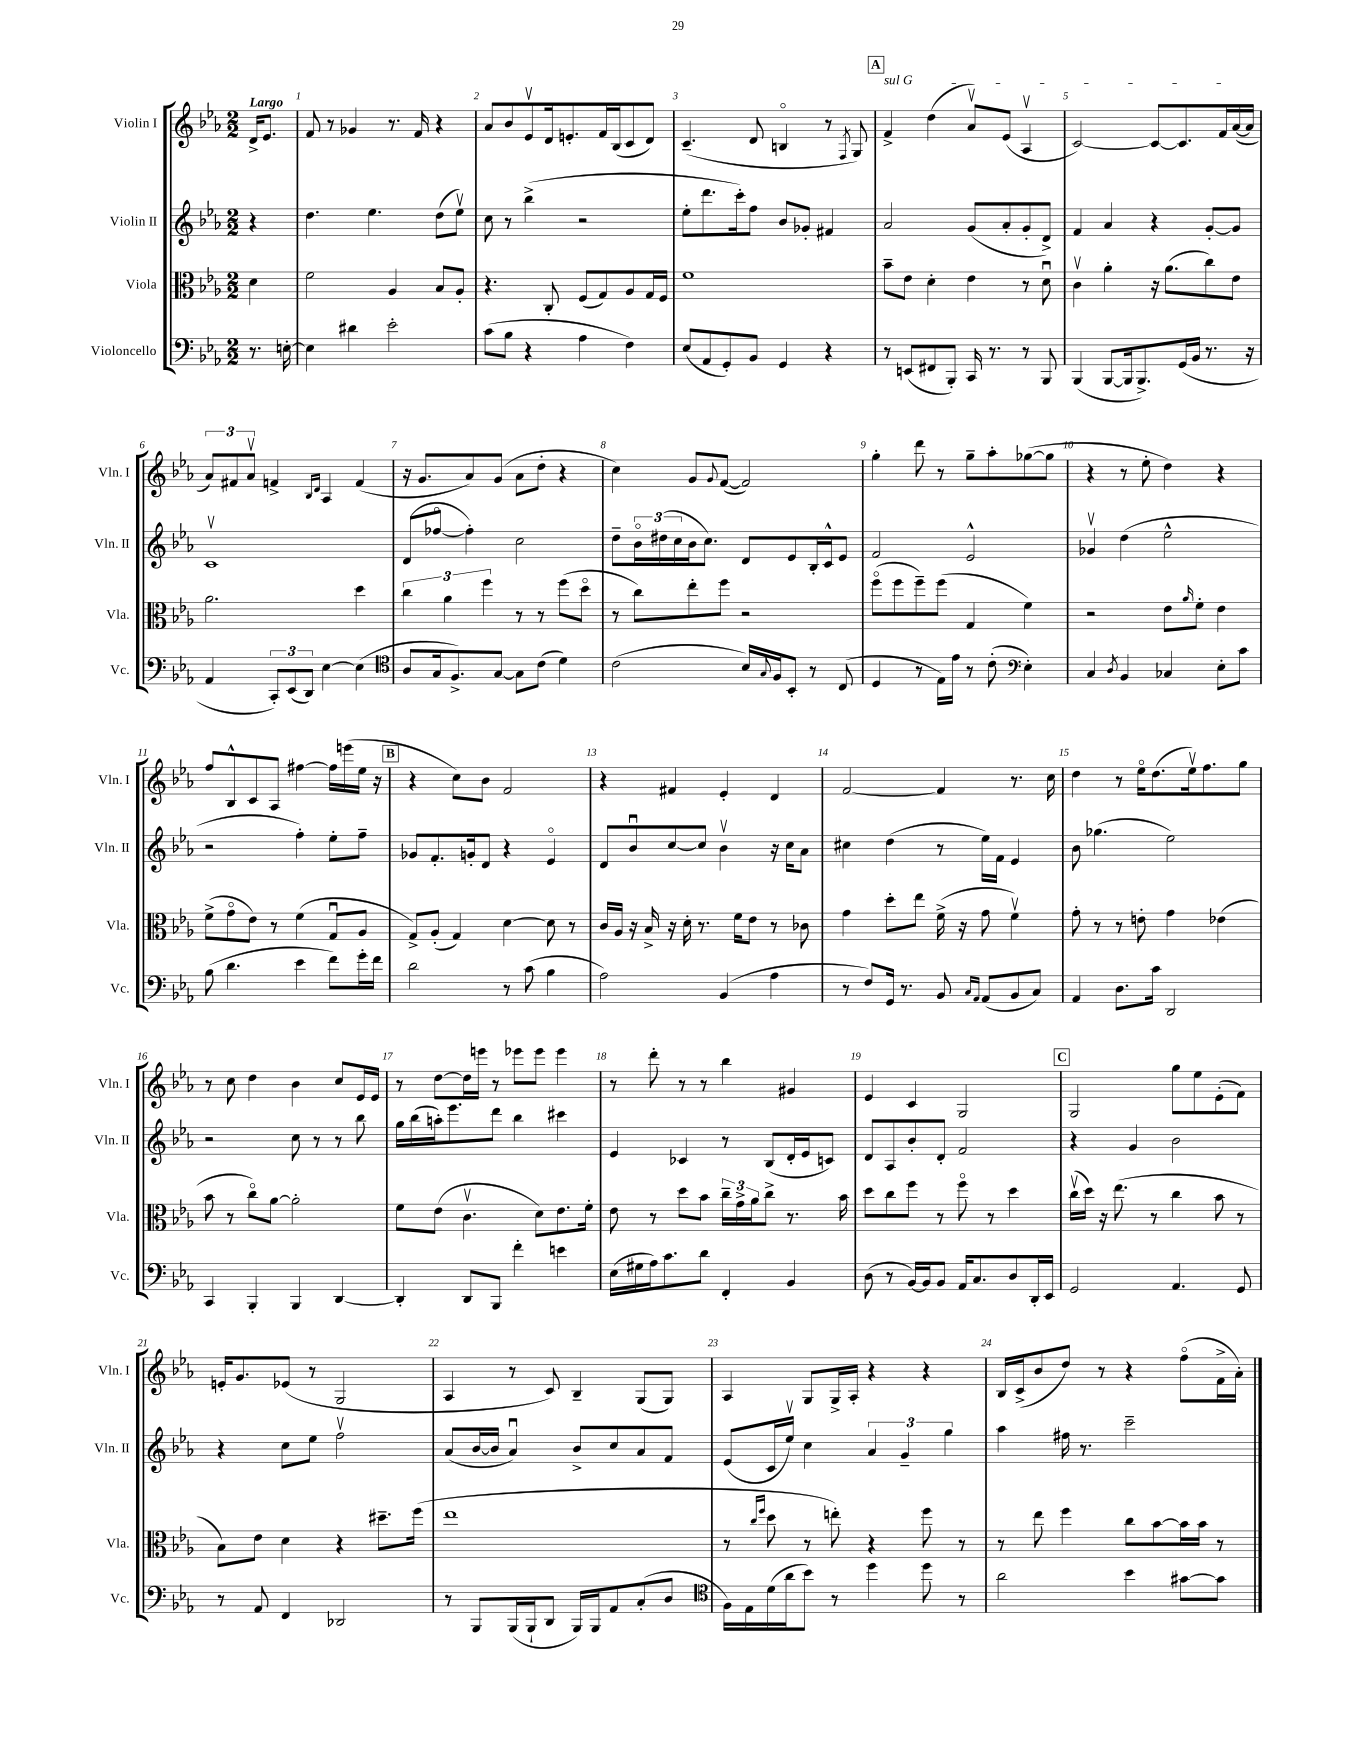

**kern	**kern	**kern	**kern
*part4	*part3	*part2	*part1
*staff4	*staff3	*staff2	*staff1
*I"Violoncello	*I"Viola	*I"Violin II	*I"Violin I
*I'Vc.	*I'Vla.	*I'Vln. II	*I'Vln. I
*clefF4	*clefC3	*clefG2	*clefG2
*k[b-e-a-]	*k[b-e-a-]	*k[b-e-a-]	*k[b-e-a-]
*M2/2	*M2/2	*M2/2	*M2/2
=	=	=	=
!	!	!	!LO:TX:a:B:t=Largo
8.r	4d\	4r	16d^/KL
.	.	.	8.e-/J
[16En'\	.	.	.
=1	=1	=1	=1
4E\]	2f\	4.dd\	8f/
.	.	.	8r
4d#X\	.	.	4g-X/
.	.	4.ee-\	.
2e-'\	4A-/	.	8.r
.	.	.	16f/
.	8B-/L	(8dd\L	4r
.	8A-'/J	8ee-v\J)	.
=2	=2	=2	=2
(8c\L	4.r	8cc\	8a-/L
8B-\J	.	8r	8b-/
4r	.	(4bb-^\	8e-v/
.	8C'/	.	16d/k
.	.	.	8.en'/
4A-\	(8F/L	2r	.
.	8G/)	.	16f/L
.	.	.	(16B-/J
4F\)	8A-/	.	8c/
.	16G/L	.	8d/J)
.	16F/JJ	.	.
=3	=3	=3	=3
(8E-/L	1f	8ee-'\L	(4.c~/
8AA-/	.	8.ddd\	.
8GG'/)	.	.	.
.	.	16ccc'\k)	.
8BB-/J	.	8ff\J	8d/
4GG/	.	8b-/L	4Bn/
.	.	8g-X'/J	.
4r	.	4f#X/	8r
.	.	.	8qF/
.	.	.	8G/)
!!LO:REH:place=s1:t=A
=4	=4	=4	=4
!	!	!	!LO:TX:a:i:t=sul G
8r	8b-~\L	2a-/	4f^/
(8EEn/L	8e-\J	.	.
8FF#X/	4d'\	.	(4dd\
8BBB-'/J)	.	.	.
16CC/	4e-\	(8g/L	8a-v/L)
8.r	.	.	.
.	.	8a-'/	(8e-/J
8r	8r	8g'/	4A-v/
8BBB-/	8du\	8d^/J)	.
=5	=5	=5	=5
(4BBB-/	4cv\	4f/	[2c/)
[8BBB-/L	4a-'\	4a-/	.
16BBB-/k]	.	.	.
8.BBB-^/)	.	.	.
.	16r	4r	8c/L_
.	(8.a-\L	.	.
(16GG/L	.	.	8.c/]
16BB-/JJ	.	.	.
8.r	8cc\)	[8g'/L	.
.	.	.	16f/L
.	8e-\J	8g/J]	([16a-/
16r	.	.	16a-/JJ]
!!LO:LB:g=z
=6	=6	=6	=6
4AA-/	2.a-\	1cv	12a-/L)
.	.	.	12f#X/
.	.	.	12a-v/J
12CC'/L)	.	.	4fn^/
(12EE-/	.	.	.
12DD/J)	.	.	.
.	.	.	16qqB-/LL
.	.	.	16qqd/JJ
[4E-\	.	.	4A-/
(4E-\]	4dd\	.	(4f/
=7	=7	=7	=7
*clefC4	*	*	*
8A-/L	6cc\	(8d/L	16r
.	.	.	8.g/L
16G/k	.	[8ff-X/J	.
.	6a-\	.	.
8.F^/)	.	.	.
.	.	4ff-'\])	8a-/)
.	6ff\	.	.
[8G/J	.	.	(8g/J
8G\L]	8r	2cc\	8a-\L
(8c\J	8r	.	8dd'\J
4d\)	(8ff\L	.	4r
.	8dd\J	.	.
=8	=8	=8	=8
(2c\	8r	8dd~\L	4cc\)
.	8cc\L)	24b-\L	.
.	.	(24dd#X\	.
.	.	24cc\	.
.	8ee-'\	16b-\J	8g/L
.	.	8.cc\J)	.
.	.	.	8qqg/
.	8ff\J	.	([8f/J
16B-/LL)	2r	8d/L	2f/])
8qqG/	.	.	.
16F/J	.	.	.
8BB-'/J	.	8e-/	.
8r	.	16B-'/L	.
.	.	16c^^/J	.
(8C/	.	8e-/J	.
=9	=9	=9	=9
4D/	(8ff\L	2f/	4gg'\
.	8ff\	.	.
8r	8ff~\)	.	8ddd\
16E-\LL)	(8ff\J	.	8r
16e-\JJ	.	.	.
8r	4G/	2e-^^/	8gg~\L
(8c'\	.	.	8aa-'\
*clefF4	*	*	*
4E-'\)	4f\)	.	([8gg-X\
.	.	.	8gg-\J]
=10	=10	=10	=10
4C/	2r	4g-Xv/	4r
8qD/	.	.	.
4BB-/	.	(4dd\	8r
.	.	.	8ee-'\
4C-X/	8e-\L	2ee-^^\	4dd\)
.	16qqa-/	.	.
.	8f'\J	.	.
8E-'\L	4e-\	.	4r
8c\J	.	.	.
!!LO:LB:g=z
=11	=11	=11	=11
(8B-\	(8f^\L	2r	8ff/L
4.d\	8g\	.	8B-^^/
.	8e-\J)	.	8c/
.	8r	.	8A-/J
4e-\	(4f\	4ff'\)	[4ff#X\
8f\L)	8Gu/L	8ee-'\L	16ff#\LL]
.	.	.	(16eeen\
16g'\L	8A-/J	8ff~\J	16ee-\JJ
16f\JJ	.	.	16r
!!LO:REH:place=s1:t=B
=12	=12	=12	=12
2d\	8G^/L)	8g-X/L	4r
.	(8A-'/J	8.f'/	.
.	4G/)	.	8cc\L)
.	.	16gn'/k	.
.	.	8d/J	8b-\J
8r	[4d\	4r	2f/
(8c\	.	.	.
4B-\	8d\]	4e-/	.
.	8r	.	.
=13	=13	=13	=13
2A-\)	16c/LL	8d/L	4r
.	16A-/JJ	.	.
.	16r	8b-u/	.
.	16B-^/	.	.
.	16r	[8cc/	4f#X/
.	16d'\	.	.
.	8.r	8cc/J]	.
(4BB-/	.	4b-v\	4e-'/
.	16f\KL	.	.
.	8e-\J	.	.
4A-\	8r	16r	4d/
.	.	16cc\KL	.
.	8c-X\	8a-\J	.
=14	=14	=14	=14
8r	4g\	4cc#X\	[2f/
8F/L)	.	.	.
16GG/Jk	8dd'\L	(4dd\	.
8.r	.	.	.
.	8ee-\J	.	.
8BB-/	(16f^\	8r	4f/]
.	16r	.	.
16qqC/LL	.	.	.
16qqAA-/JJ	.	.	.
(8AA-/L	8g\	16ee-\LL)	.
.	.	16f\JJ	.
8BB-/	4fv\)	4e-/	8.r
8C/J)	.	.	.
.	.	.	16cc\
=15	=15	=15	=15
4AA-/	8g'\	8b-\	4dd\
.	8r	(4.gg-X\	.
8.D\L	8r	.	8r
.	8en'\	.	16ee-\KL
16c\Jk	.	.	(8.dd\
2DD/	4g\	2ee-\)	.
.	.	.	16ee-v\k)
.	.	.	8.ff\
.	(4e-X\	.	.
.	.	.	8gg\J
!!LO:LB:g=z
=16	=16	=16	=16
4CC/	8b-\	2r	8r
.	8r	.	8cc\
4BBB-'/	8cc\L)	.	4dd\
.	[8a-\J	.	.
4BBB-/	2a-'\]	8cc\	4b-\
.	.	8r	.
[4DD/	.	8r	8cc/L
.	.	8bb-\	16e-/L
.	.	.	16e-/JJ
=17	=17	=17	=17
4DD'/]	8f\L	16gg\LL	8r
.	.	(16bb-\	.
.	(8e-\J	16aan'\J)	[8dd\L
.	.	8.eee-\	.
8DD/L	4.cv\	.	16dd\L]
.	.	.	16eeen\JJ
8BBB-/J	.	8ddd\J	8r
4f'\	.	4bb-\	8eee-X\L
.	8d\L)	.	8eee-\J
4en\	8.e-\	4ccc#X\	4eee-\
.	16f'\Jk	.	.
=18	=18	=18	=18
(16E-\LL	8e-\	4e-/	8r
16G#X\	.	.	.
16A-\J)	8r	.	8ddd'\
8.c\	.	.	.
.	8dd\L	4c-X/	8r
8d\J	8b-\J	.	8r
4FF'/	24cc~\LL	8r	4bb-\
.	24g^\	.	.
.	24a-\J	.	.
.	8cc^\J	(8B-/L	.
4BB-/	8.r	16d'/L	4g#X/
.	.	16e-/J	.
.	.	8cn/J)	.
.	16b-\	.	.
=19	=19	=19	=19
(8D\	8dd\L	8d/L	4e-/
8r	8cc\	8A-/	.
[16BB-/LL)	8ff\J	8b-'/	4c/
16BB-/J]	.	.	.
8BB-/J	8r	8d'/J	.
16AA-/KL	8ff\	2f/	2G/
8.C/	.	.	.
.	8r	.	.
8D/	4dd\	.	.
16DD'/L	.	.	.
16EE-/JJ	.	.	.
!!LO:REH:place=s1:t=C
=20	=20	=20	=20
2GG/	(16ccv\LL	4r	2G/
.	16dd\JJ)	.	.
.	16r	.	.
.	(8.ee-\	.	.
.	.	4g/	.
.	8r	.	.
4.AA-/	4cc\	2b-\	8gg\L
.	.	.	8ee-\
.	8b-\	.	(8e-'\
8GG/	8r	.	8f\J)
!!LO:LB:g=z
=21	=21	=21	=21
8r	8B-\L)	4r	16en'/KL
.	.	.	8.g/
8AA-/	8e-\J	.	.
4FF/	4d\	8cc\L	(8e-X/J
.	.	8ee-\J	8r
2DD-X/	4r	2ffv\	2G/
.	8.dd#X~\L	.	.
.	(16ff\Jk	.	.
=22	=22	=22	=22
8r	1ee-	(8a-/L	4A-/
8BBB-/L	.	[16b-/L	.
.	.	16b-/JJ]	.
(16BBB-/L	.	4a-u/)	8r
16BBB-`/J	.	.	.
8DD/J	.	.	8c/)
16BBB-/LL)	.	8b-^/L	4B-~/
16BBB-/J	.	.	.
8AA-/	.	8cc/	.
(8C'/	.	8a-/	(8G/L
8D/J	.	8f/J	8G/J)
=23	=23	=23	=23
*clefC4	*	*	*
16F\LL)	8r	(8e-/L	4A-/
16E-\	.	.	.
.	16qqcc/LL	.	.
.	16qqff/JJ	.	.
(16d\	8dd\	16c/L	.
16a-\J	.	16ee-v/JJ)	.
8b-\J)	8r	4cc\	8G/L
8r	8een'\)	.	16G^/L
.	.	.	16A-'/JJ
4dd\	4r	6a-/	4r
.	.	6g~/	.
8dd\	8ff\	.	4r
.	.	6gg\	.
8r	8r	.	.
=24	=24	=24	=24
2a-\	8r	4aa-\	16B-/LL
.	.	.	(16c^/J
.	8ee-\	.	8b-/
.	4ff\	16ff#X\	8dd/J)
.	.	8.r	.
.	.	.	8r
4b-\	8cc\L	2ccc~\	4r
.	[8b-\	.	.
[8g#X\L	16b-\L]	.	(8ff\L
.	16b-\JJ	.	.
8g#\J]	8r	.	16f^\L
.	.	.	16a-'\JJ)
==	==	==	==
*-	*-	*-	*-
